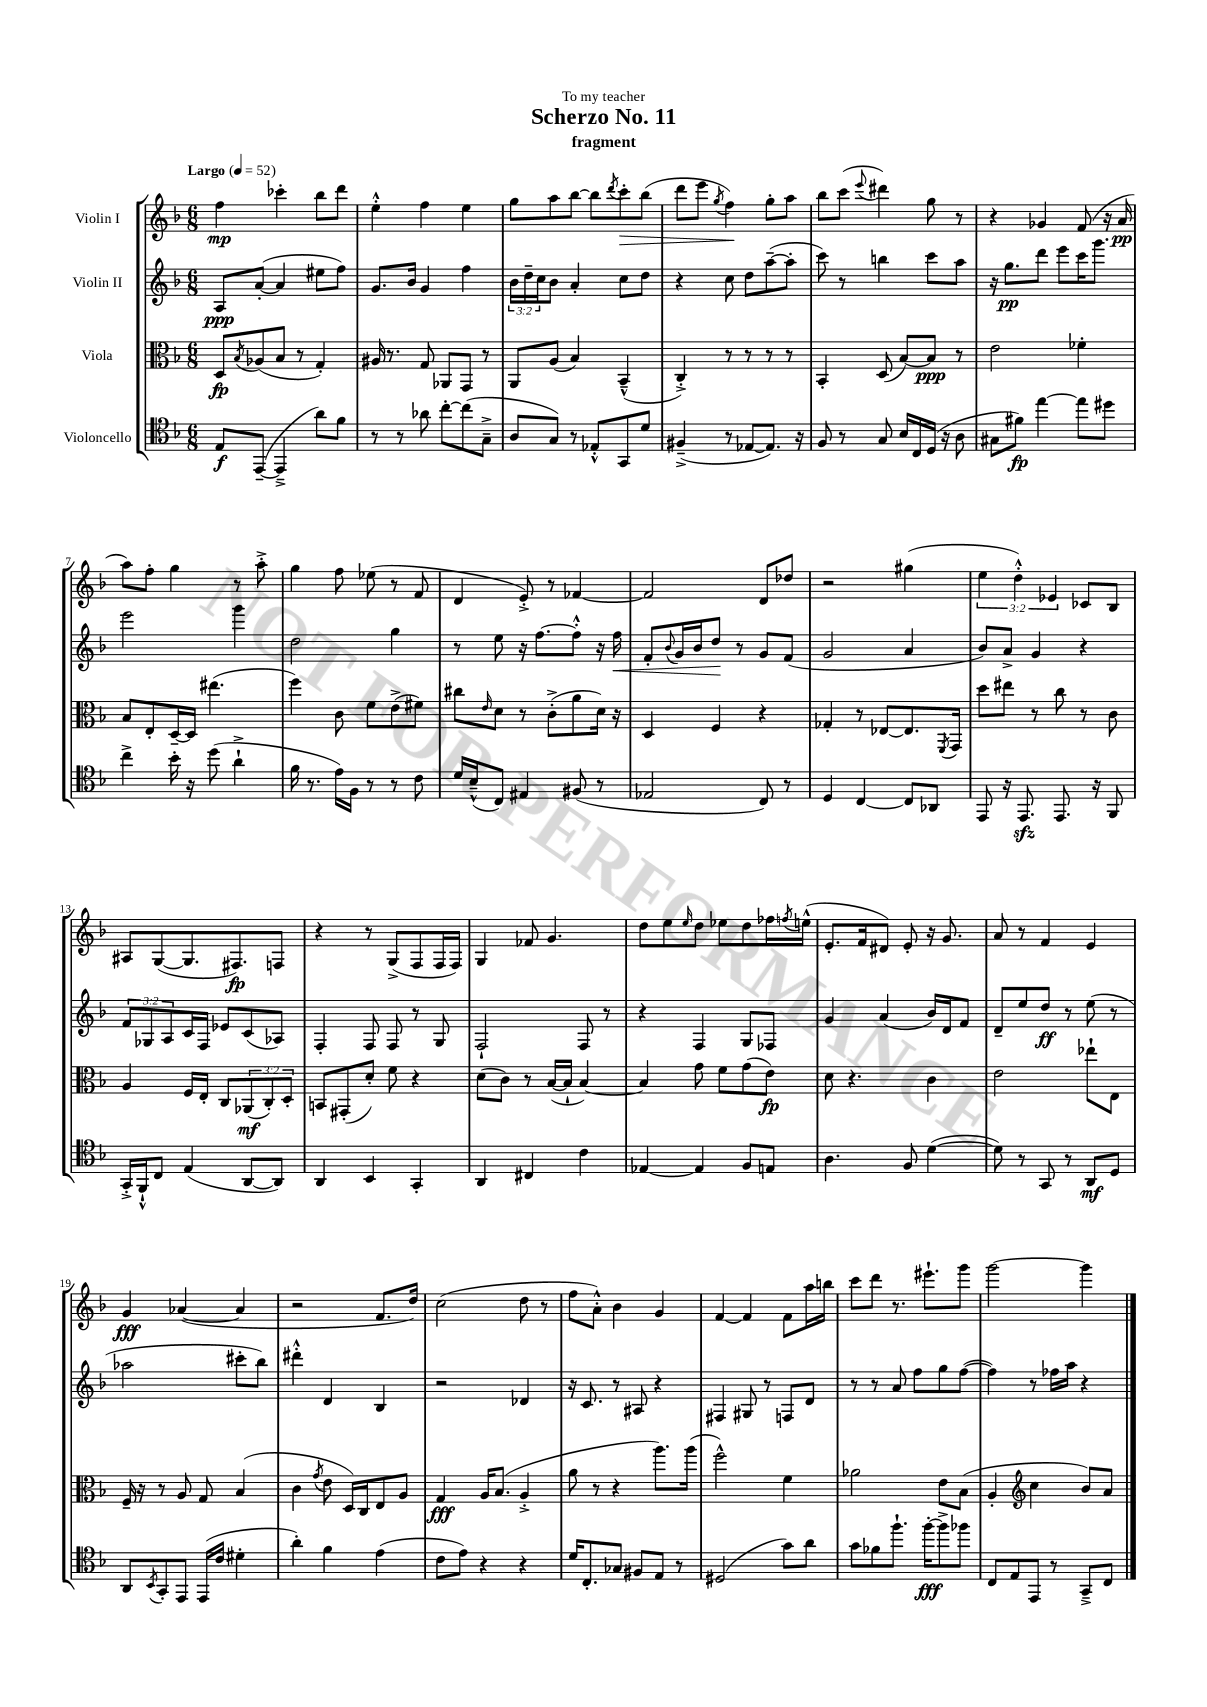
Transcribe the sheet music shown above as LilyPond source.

\header { title = "Scherzo No. 11" subtitle = "fragment" dedication = "To my teacher" }
<<
\new StaffGroup <<
\new Staff = "s0" \with { instrumentName = "Violin I" } {
    \clef treble \key f \major \numericTimeSignature \time 6/8 \override Staff.TupletNumber.text = #tuplet-number::calc-fraction-text \tempo "Largo" 4 = 52
    f''4\mp ces'''4-. bes''8 d'''8 |
    e''4-.-^ f''4 e''4 |
    g''8 a''8 bes''8~ bes''8 \acciaccatura { d'''8 } c'''8-.\> bes''8( |
    d'''8 e'''8 \acciaccatura { g''8 } f''4\!) g''8-. a''8 |
    bes''8 c'''8( \appoggiatura { e'''8 } dis'''4) g''8 r8 |
    r4 ges'4 f'8( r16 a'16\pp |
    a''8) f''8-. g''4 r8 a''8-.-> |
    g''4 f''8 ees''8( r8 f'8 |
    d'4 e'8-.->) r8 fes'4~ |
    fes'2 d'8 des''8 |
    r2 gis''4( |
    \tuplet 3/2 { e''4 d''4-.-^) ees'4 } ces'8 bes8 |
    ais8 g8~( g8. fis8.\fp) f8 |
    r4 r8 g8->( f8 f16 f16) |
    g4 fes'8 g'4. |
    d''8 e''8 \grace { e''16 } d''8 ees''8 d''8 fes''16 \acciaccatura { f''8 } e''16-^( |
    e'8.-. f'16 dis'8) e'8-. r16 g'8. |
    a'8 r8 f'4 e'4 |
    g'4\fff aes'4~( aes'4 |
    r2 f'8. d''16) |
    c''2( d''8 r8 |
    f''8 a'8-.-^) bes'4 g'4 |
    f'4~ f'4 f'8 a''16 b''16 |
    c'''8 d'''8 r8. eis'''8.-! g'''8 |
    g'''2~ g'''4 \bar "|." |
}
\new Staff = "s1" \with { instrumentName = "Violin II" } {
    \clef treble \key f \major \numericTimeSignature \time 6/8 \override Staff.TupletNumber.text = #tuplet-number::calc-fraction-text
    a8\ppp a'8~-.( a'4 eis''8 f''8) |
    g'8. bes'16 g'4 f''4 |
    \tuplet 3/2 { bes'16 d''16-- c''16 } bes'8 a'4-. c''8 d''8 |
    r4 c''8 d''8 a''8~--( a''8-. |
    c'''8) r8 b''4 c'''8 a''8 |
    r16 g''8.\pp d'''8 e'''8 c'''16 g'''8. |
    e'''2 g'''4 |
    d''2 g''4 |
    r8 e''8 r16 f''8.~ f''8-.-^ r16 f''16\< |
    f'8-. \appoggiatura { bes'8 } g'16 bes'16 d''8\! r8 g'8 f'8( |
    g'2 a'4 |
    bes'8) a'8-> g'4 r4 |
    \tuplet 3/2 { f'8 ges8 a8 } c'16 f16 ees'8 c'8( aes8) |
    f4-. f8 f8 r8 g8 |
    f2-! f8 r8 |
    r4 f4 g8 fes8 |
    g'4 a'4( bes'16) d'16 f'8 |
    d'8-- e''8 d''8\ff r8 e''8( r8 |
    aes''2 cis'''8-. bes''8) |
    dis'''4-.-^ d'4 bes4 |
    r2 des'4 |
    r16 c'8. r8 ais8 r4 |
    fis4 gis8 r8 f8 d'8 |
    r8 r8 a'8 f''8 g''8 f''8~( |
    f''4) r8 fes''16 a''16 r4 \bar "|." |
}
\new Staff = "s2" \with { instrumentName = "Viola" } {
    \clef alto \key f \major \numericTimeSignature \time 6/8 \override Staff.TupletNumber.text = #tuplet-number::calc-fraction-text
    d8\fp \acciaccatura { bes8 } aes8( bes8 r8 g4-.) |
    ais16 r8. g8 aes,8 g,8 r8 |
    a,8 a8( bes4) bes,4---^( |
    c4-.->) r8 r8 r8 r8 |
    bes,4-. d8( bes8~) bes8\ppp r8 |
    e'2 fes'4-. |
    bes8 e8-. d16~-- d16 eis''4.( |
    f''4) c'8 f'8 e'8->( fis'8) |
    cis''8 \grace { e'16 } d'8 r8 c'8-.->( a'8 d'16) r16 |
    d4 f4 r4 |
    ges4-. r8 ees8~ ees8. \acciaccatura { f,8 } g,16 |
    d''8 eis''8 r8 c''8 r8 c'8 |
    a4 f16 e16-. c8 \tuplet 3/2 { aes,8\mf( c8-.) d8-. } |
    b,8 gis,8-.( d'8-.) f'8 r4 |
    d'8( c'8) r8 bes16~( bes16-! bes4~) |
    bes4 g'8 f'8 g'8( e'8\fp) |
    d'8 r4. c'4 |
    e'2 ees''8-! e8 |
    f16-- r16 r8 a8 g8 bes4( |
    c'4 \acciaccatura { g'8 } e'8 d16) c16 e8 a8 |
    g4\fff a16 bes8.( a4-.-> |
    a'8 r8 r4 a''8.) a''16( |
    f''2-^) f'4 |
    aes'2 e'8 bes8( |
    a4-. \clef treble c''4 bes'8) a'8 \bar "|." |
}
\new Staff = "s3" \with { instrumentName = "Violoncello" } {
    \clef tenor \key f \major \numericTimeSignature \time 6/8
    e8\f e,8~--( e,4---> a'8) f'8 |
    r8 r8 aes'8 c''8~-. c''8( g8---> |
    a8 g8) r8 ees8-.-^ g,8 d'8 |
    fis4--->( r8 ees8~ ees8.) r16 |
    f8 r8 g8 bes16 c16 d16( r16 a8 |
    gis8 fis'8\fp) e''4~ e''8 dis''8 |
    c''4-> bes'16-. r16 d''8( a'4-!-> |
    f'16 r8. e'16) f16 r8 r8 c'8 |
    d'16 bes16---^( c8) eis4 fis8( r8 |
    ees2 c8) r8 |
    d4 c4~ c8 aes,8 |
    e,8 r16 e,8.\sfz e,8. r16 f,8 |
    g,16-.-> f,16-!-^ c8 e4( a,8~ a,8) |
    a,4 bes,4 g,4-. |
    a,4 cis4 c'4 |
    ees4~ ees4 f8 e8 |
    a4. f8 d'4~( |
    d'8) r8 g,8 r8 a,8\mf d8 |
    a,8 \acciaccatura { bes,8 } g,8-. e,8 e,16( c'16 dis'4-. |
    a'4-.) f'4 e'4( |
    c'8 e'8) r4 r4 |
    d'16 c8.-. ges8 fis8 e8 r8 |
    dis2( g'8) a'8 |
    g'8 fes'8 f''8.-! f''16~-.\fff f''8-> fes''8 |
    c8 e8 e,8 r8 g,8---> c8 \bar "|." |
}
>>
>>
